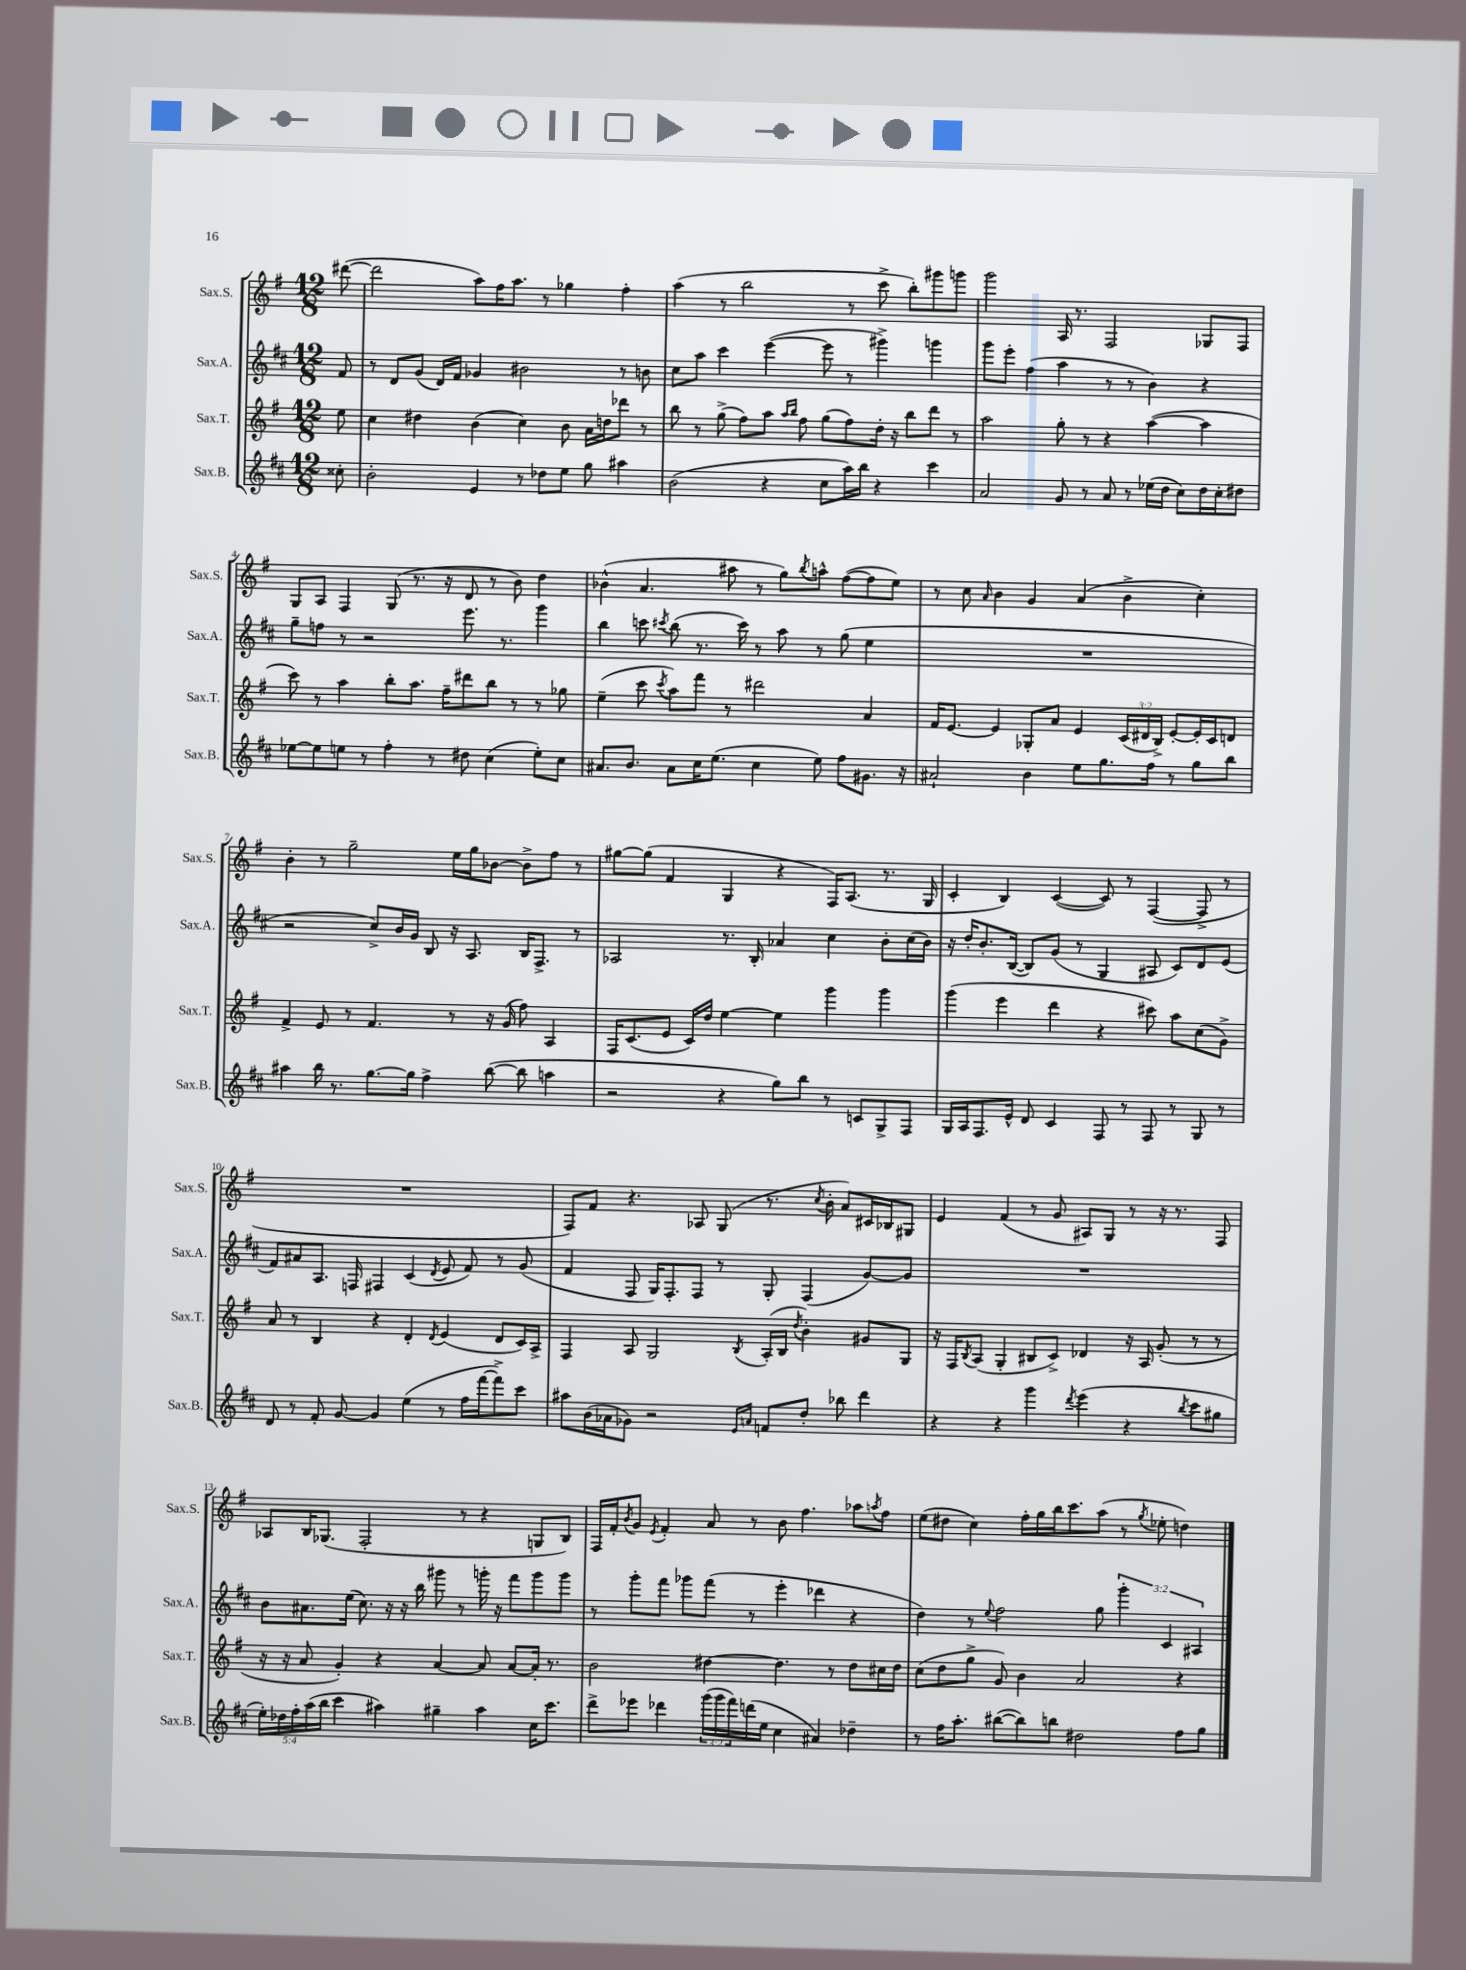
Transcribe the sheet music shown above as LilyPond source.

<<
\new StaffGroup <<
\new Staff = "s0" \with { instrumentName = "Sax.S." shortInstrumentName = "Sax.S." } {
    \clef treble \key g \major \numericTimeSignature \time 12/8 \partial 8
    dis'''8~( |
    dis'''2 a''8) fis''16 a''8. r8 ges''4 fis''4-. |
    a''4( r8 b''2 r8 c'''8-> b''8-.) gis'''8 g'''8 |
    g'''2 a16 r8. fis2 ges8 fis8 |
    g8 a8 fis4 g8( r8. r16 d'8 r8 b'8) d''4 |
    bes'4-^( a'4. ais''8 r8 g''8) \acciaccatura { b''8 } a''8-^ fis''8~( fis''8 e''8) |
    r8 c''8 \grace { a'16 } b'4 g'4 a'4( b'4-> c''4-.) |
    b'4-. r8 g''2-- e''16 g''16 bes'8~ bes'8-> fis''8 r8 |
    gis''8~ gis''8( fis'4 g4 r4 fis16) a8.( r8. g16 |
    c'4-. b4) c'4~( c'8) r8 fis4~( fis8-> r8 |
    R1. |
    fis8) fis'8 r4. aes8 g8( r8. \acciaccatura { c''8 } b'16-. a'8) cis'16 bes16 gis8 |
    e'4 fis'4( r8 g'8 ais8) g8 r8 r16 r8. fis8 |
    aes8 b16 ges8.( fis2-. r8 r4 g8 b8) |
    fis16 fis'16-. \acciaccatura { b'8 } g'8 \acciaccatura { e'8 } fis'4-. a'8 r8 b'8 fis''4. aes''8 \acciaccatura { a''8 } fis''8 |
    e''8( dis''8 c''4) fis''16-. g''16 b''16 c'''8. a''8( r8 \acciaccatura { g''8 } ees''8-. d''4) \bar "|." |
}
\new Staff = "s1" \with { instrumentName = "Sax.A." shortInstrumentName = "Sax.A." } {
    \clef treble \key d \major \numericTimeSignature \time 12/8 \override Staff.TupletNumber.text = #tuplet-number::calc-fraction-text \partial 8
    fis'8 |
    r8 d'8 g'8( d'16) fis'16 ges'4 bis'2 r8 b'8 |
    cis''8 a''8 cis'''4 e'''4~( e'''8 r8 gis'''4->) g'''4 |
    g'''8 e'''8-. fis''4( a''4 r8 r8 b'4) r4 |
    g''8-- f''8 r8 r2 e'''8. r8. g'''4 |
    b''4 c'''8 \acciaccatura { cis'''8 } b''8( r8. cis'''16) r8 a''8 r8 g''8( e''4 |
    R1. |
    r2 cis''8->) b'16 g'16 b8 r16 a8. b16 fis8.-> r8 |
    aes2 r8. b16-. aes'4 cis''4 b'8-. cis''16( b'16) |
    r16 d''16-. b'8.-. b16~( b8) g'8( r8 g4 ais8 cis'8) d'8 e'8( |
    fis'8) ais'8 a8. f16 fis4 cis'4( \acciaccatura { d'8 } e'8 fis'8) r8 g'8( |
    fis'4 fis8 g16) fis8.-. fis8 r8 g8-. fis4( g'8~) g'8 |
    R1. |
    b'8 ais'8. e''16( cis''8.) r16 r16 b''16 gis'''8 r8 g'''16-. r16 fis'''8 g'''8 g'''8 |
    r8 g'''8-. fis'''8 ges'''8 fis'''8( r8 e'''4-. des'''4 r4 |
    d''4) r8 \appoggiatura { e''8 } fis''2 g''8 \tuplet 3/2 { g'''4-. cis'4 ais4 } \bar "|." |
}
\new Staff = "s2" \with { instrumentName = "Sax.T." shortInstrumentName = "Sax.T." } {
    \clef treble \key g \major \numericTimeSignature \time 12/8 \override Staff.TupletNumber.text = #tuplet-number::calc-fraction-text \partial 8
    e''8 |
    c''4 dis''4 b'4( c''4) b'8 a'16 d''16 des'''8 r8 |
    b''8 r8 g''8->( fis''8) a''8 \grace { a''16 b''16 } fis''8 g''8( fis''8) d''16-. r16 b''8 d'''8 r8 |
    a''2 g''8-. r8 r4 a''4~( a''4 |
    c'''8) r8 a''4 b''8-. a''8. fis''16-- dis'''8 b''8 r8 r8 ges''8 |
    e''4--( c'''8 \acciaccatura { c'''8 } a''8) fis'''8 r8 dis'''2 a'4 |
    fis'16 e'8.~ e'4 ges8-. a'8 e'4 \tuplet 3/2 { c'16( dis'16 b16->) } e'8~-. e'16-. c'16 d'8 |
    fis'4-> e'8 r8 fis'4. r8 r16 g'16( fis''8) a4 |
    fis16 c'8.( e'8 c'16) d''16 e''4~ e''4 g'''4 g'''4 |
    g'''4( e'''4 d'''4 r4 cis'''8) a''8 c''8( g'8->) |
    a'8 r8 b4 r4 d'4-. \acciaccatura { d'8 } e'4( d'8 c'16) a16-> |
    fis4 a8 g2 \acciaccatura { b8 } a16-.( b16 \acciaccatura { d''8 } b'4-.) gis'8 g8 |
    r16 fis16 \acciaccatura { b8 } a8( g4-. bis8 c'8->) des'4 r16 a16 g'8-.( r8 r8 |
    r16 r16 a'8 g'4-.) r4 a'4~ a'8 a'8~ a'16-. r8. |
    b'2 dis''4~ dis''4. r8 dis''8 cis''16 dis''16 |
    c''8( d''8 g''8-> g'8) b'4 a'2 r4 \bar "|." |
}
\new Staff = "s3" \with { instrumentName = "Sax.B." shortInstrumentName = "Sax.B." } {
    \clef treble \key d \major \numericTimeSignature \time 12/8 \override Staff.TupletNumber.text = #tuplet-number::calc-fraction-text \partial 8
    cisis''8-. |
    b'2-. e'4 r8 des''8 e''8 g''8 ais''4 |
    b'2( r4 cis''8 a''16) b''16 r4 cis'''4 |
    a'2 g'8 r8 a'8 r8 ees''16( d''16 cis''8) d''16 cis''16-. dis''8 |
    ees''8~ ees''8 e''8 r8 fis''4-. r8 dis''8 cis''4( e''8-.) cis''8 |
    ais'8. b'8. ais'8 cis''16 e''8.( cis''4 e''8) fis''8 gis'8. r16 |
    ais'2-! b'4 e''8 g''8. fis''16 r8 g''8 b''8 |
    ais''4 b''16 r8. g''8.~ g''16 fis''4-> b''8~( b''8 a''4 |
    r2 r4 g''8) b''8 r8 c'8 g8-> fis8 |
    g16 a16 fis8. e'16-^ d'8 cis'4 fis8 r8 fis8 r8 g8 r8 |
    d'8 r8 fis'8-. g'8~ g'4 e''4( r8 fis''16 fis'''16~ fis'''8->) cis'''8 |
    ais''8 b'16( aes'16 ges'8) r2 \grace { e'16 a'16 } f'8 d''8-. bes''8 d'''4 |
    r4 r4 g'''4 \acciaccatura { d'''8 } e'''4( r4 \acciaccatura { b''8 } cis'''8 gis''8 |
    \tuplet 5/4 { e''16-.) des''16 fis''16-. a''16( b''16 } cis'''4 ais''4) gis''4-- ais''4 cis''16 cis'''8. |
    d'''8-> ees'''8 des'''4 \tuplet 3/2 { g'''16( g'''16 fis'''16) } d'''16( e''16 cis''4 ais'4) des''4-- |
    r8 fis''16 a''8.-. bis''8~( bis''8) b''8 dis''2 fis''8 g''8 \bar "|." |
}
>>
>>
